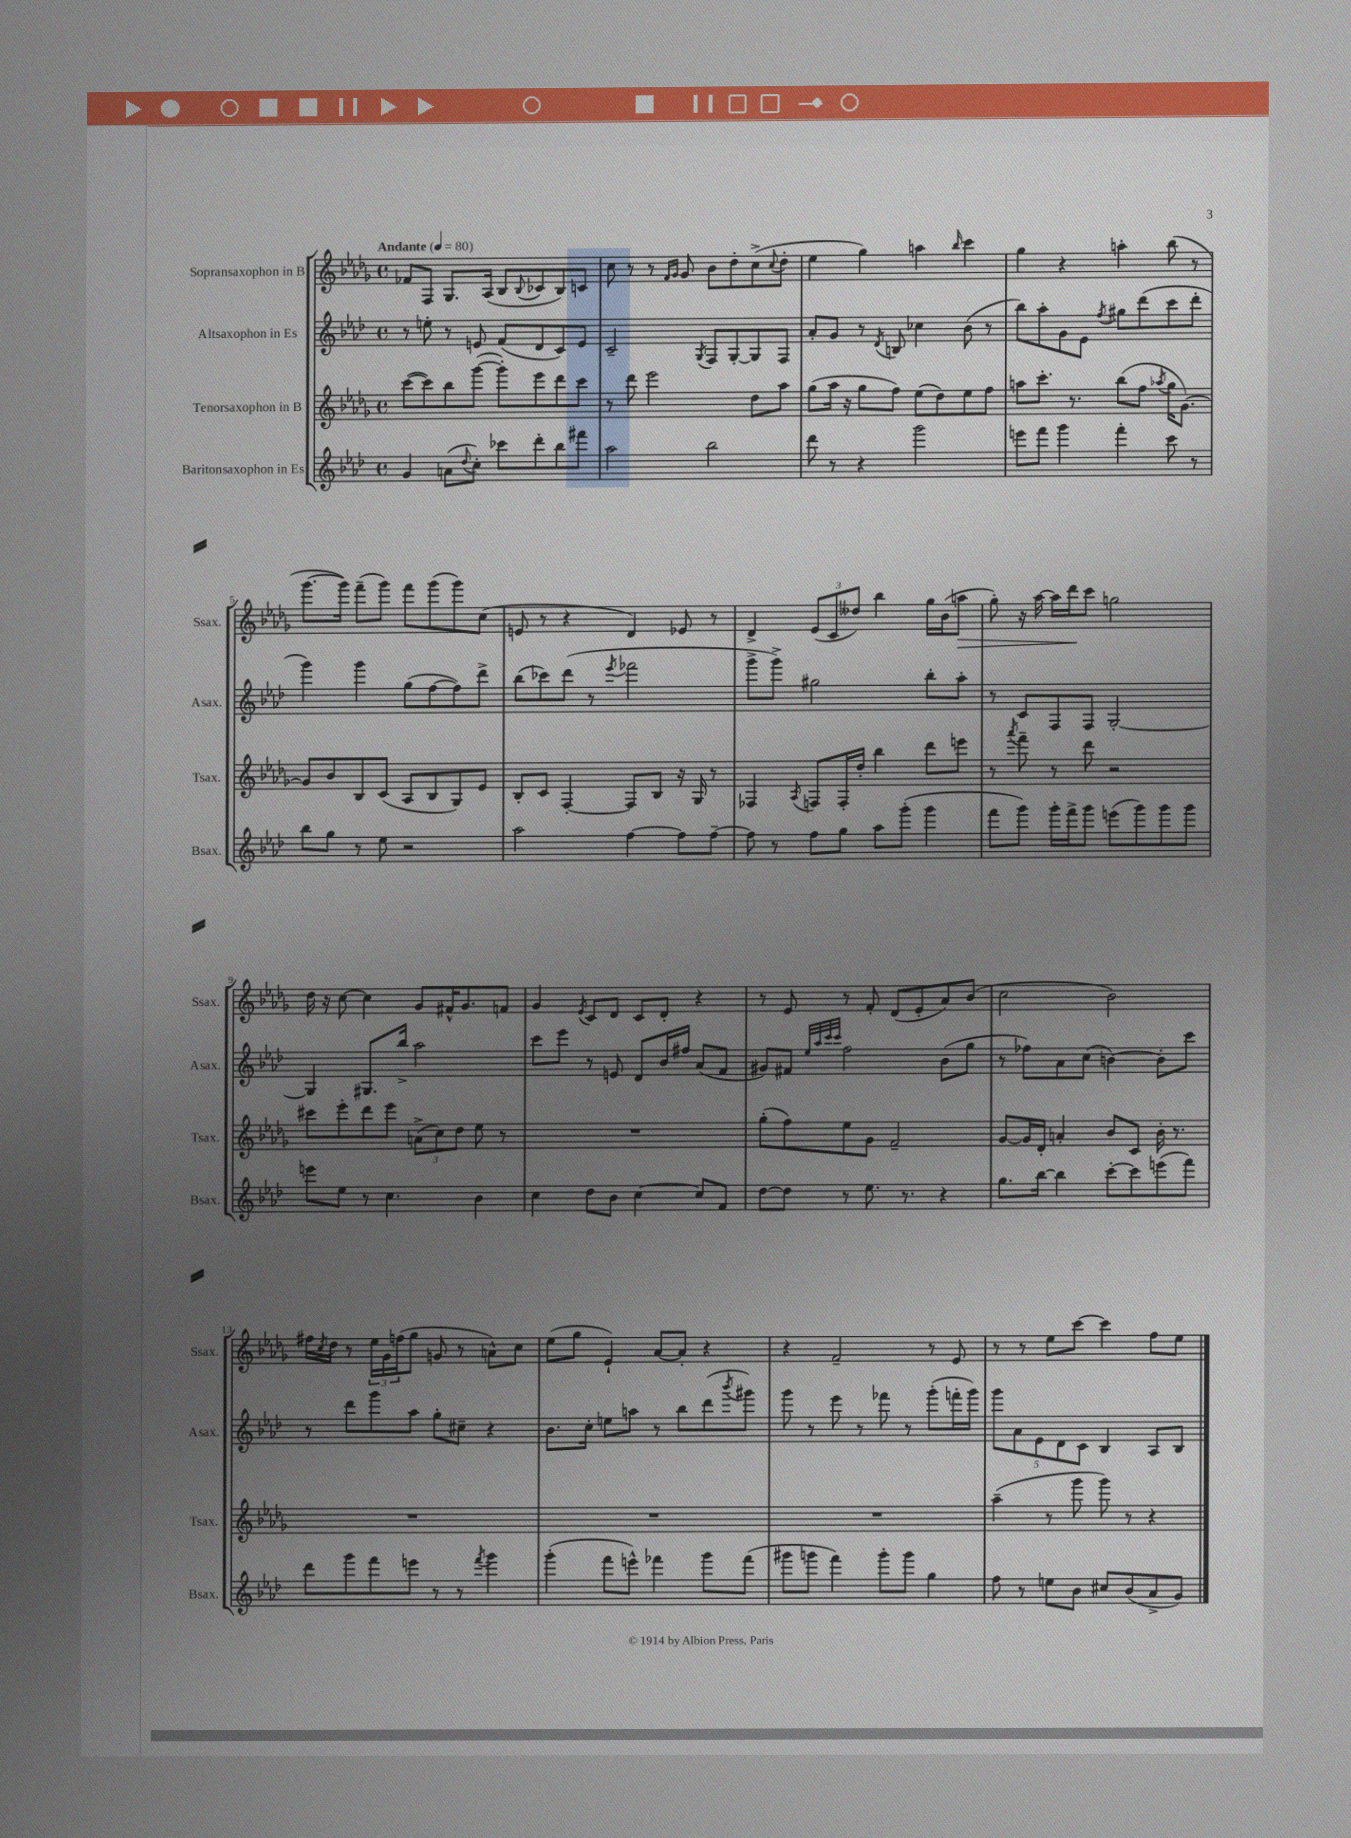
<<
\new StaffGroup <<
\new Staff = "s0" \with { instrumentName = "Sopransaxophon in B" shortInstrumentName = "Ssax." } {
    \clef treble \key des \major \defaultTimeSignature \time 4/4 \tempo "Andante" 4 = 80
    fes'8 f8 ges8. aes16( bes8 \appoggiatura { bes8 } ces'8 bes8) c'8 |
    c''8 r8 r8 \grace { f'16 ges'16 } ges'8 bes'8 des''8-. c''8->( \appoggiatura { c''8 } des''8-. |
    ees''4 ges''4) a''4 \grace { bes''16 } c'''4 |
    ges''4 r4 a''4-. bes''8( r8 |
    ges'''8.~ ges'''16) f'''8--( ges'''8) f'''8 ges'''8( ges'''8) c''8( |
    e'8 r8 r4 des'4) ees'8 r8 |
    des'4-> \tuplet 3/2 { ees'8( c'8 deses''8) } bes''4 ges''16 bes'16( a''8\> |
    ges''8-.) r16 aes''16~ aes''16 des'''16\! c'''8 g''2 |
    des''16 r16 c''8~ c''4 ges'8 fis'16-^ ges'8. f'8 |
    ges'4 \acciaccatura { ees'8 } c'8 des'8 c'8 des'8-. r4 |
    r8 ees'8 r8 f'8-. des'8( ees'8-. aes'8) bes'8( |
    c''2 bes'2) |
    fis''16 \acciaccatura { c''8 } des''16 r8 \tuplet 3/2 { ees''16 ges'16 f''16( } ges''8 g'8 r8 a'8-^) c''8 |
    ees''8( ges''8 ees'4-!) aes'8~ aes'8-. r4 |
    r4 f'2-- r8 ees'8 |
    r8 r8 ees''8 c'''8~ c'''4 f''8 ees''8 \bar "|." |
}
\new Staff = "s1" \with { instrumentName = "Altsaxophon in Es" shortInstrumentName = "Asax." } {
    \clef treble \key aes \major \defaultTimeSignature \time 4/4
    r8 e''8-. r8 e'8 f'8( des'8 c'8) e'8 |
    c'2-- \acciaccatura { g8 } f8 g8~-. g8 f8 |
    aes'8-. g'8 r8 \acciaccatura { des'8 } b8 ces''4 bes'8( r8 |
    bes''8) aes''8-. g'8 ees'8 \acciaccatura { f''8 } gis''8 des'''8( c'''8 des'''8-. |
    g'''4) g'''4 g''8( f''8~ f''8) des'''8-> |
    bes''8( ces'''8) des'''8( r8 \acciaccatura { ees'''8 } fes'''2 |
    g'''8-> g'''8->) gis''2 bes''8-. aes''8-. |
    r8 c'8 f8 f8 g2~-. |
    g4 gis8. bes''16-> aes''2 |
    c'''8 ees'''8 r8 e'8 des'8 bes'16 fis''16 aes'8( f'8 |
    gis'8) fis'8 \grace { ees''32 aes''32 c'''32 c'''32 } f''2 bes'8( g''8 |
    r8 fes''8) aes'8 c''8( b'4~) b'8-. c'''8 |
    r8 des'''8 g'''8 aes''8 g''8-. cis''8-- r4 |
    bes'8. c''16-. e''8 a''8 r8 bes''8 des'''8( \acciaccatura { bes'''8 } gis'''8) |
    g'''8 r8 ees'''8 r8 fes'''8 r8 g'''8-.( f'''16-. g'''16) |
    \tuplet 5/4 { g'''8 aes'8 ees'8 des'8 c'8 } bes4 aes8 bes8 \bar "|." |
}
\new Staff = "s2" \with { instrumentName = "Tenorsaxophon in B" shortInstrumentName = "Tsax." } {
    \clef treble \key des \major \defaultTimeSignature \time 4/4
    c'''8~( c'''8) bes''8 ges'''8~( ges'''8-.) ees'''8 des'''8 c'''8 |
    r8 des'''8 ees'''2 des''8 aes''8 |
    ges''8( aes''16 r16 ges''8 f''8) ees''8( des''8) ees''8 f''8 |
    a''8 c'''8.-. r8. bes''8( f''8 \acciaccatura { aes''8 } ges''16 ges'8.~) |
    ges'8 bes'8 bes8 c'8( aes8 bes8 ges8) ees'8 |
    bes8-. c'8 f4~-. f8 bes8 r16 ges16 r8 |
    fes4 \acciaccatura { aes8 } f8 f16-. des''16-. bes''4 des'''8 e'''8 |
    r8 \acciaccatura { aes'''8 } f'''8-- r8 des'''8 r2 |
    cis'''8 ees'''8-. des'''8 ees'''8 \tuplet 3/2 { a'8->( c''8) des''8 } ees''8 r8 |
    R1 |
    ges''8-.( f''8) ees''8 ges'8 f'2-- |
    ges'8~ ges'16 des'16-. a'4-. bes'8 c'8 bes'16-. r8. |
    R1 |
    R1 |
    R1 |
    aes''4--( r8 ges'''8 ges'''8) r8 r4 \bar "|." |
}
\new Staff = "s3" \with { instrumentName = "Baritonsaxophon in Es" shortInstrumentName = "Bsax." } {
    \clef treble \key aes \major \defaultTimeSignature \time 4/4
    g'4 a'8( \appoggiatura { des''8 } c''8-.) ces'''8 des'''8-. bes''8 fis'''8 |
    aes''2 bes''2 |
    des'''8 r8 r4 g'''2 |
    e'''8 f'''8 g'''4 f'''4-. c'''8 r8 |
    bes''8 g''8 r8 ees''8 r2 |
    aes''2 f''4~ f''8 f''8~-- |
    f''8 r8 f''8 g''8 aes''8 g'''8-.( g'''4 |
    f'''8 g'''8) g'''16-. f'''16-> g'''8 e'''8( g'''8) g'''8 g'''8 |
    e'''8 ees''8 r8 c''4. bes'4 |
    c''4 des''8 bes'8 c''4~ c''8 f'8 |
    des''8~ des''8 r8 ees''8. r8. r4 |
    g''8. bes''16~ bes''4 c'''8~-. c'''8 e'''8( f'''8) |
    des'''8 g'''8 f'''8 e'''8 r8 r8 \acciaccatura { f'''8 } g'''4 |
    g'''4-.( f'''8 e'''8-^) fes'''4 g'''8 fes'''8( |
    gis'''8 g'''8 f'''4) g'''8-. g'''8 g''4 |
    f''8 r8 e''8 bes'8 cis''8 bes'8( aes'8-> g'8) \bar "|." |
}
>>
>>
